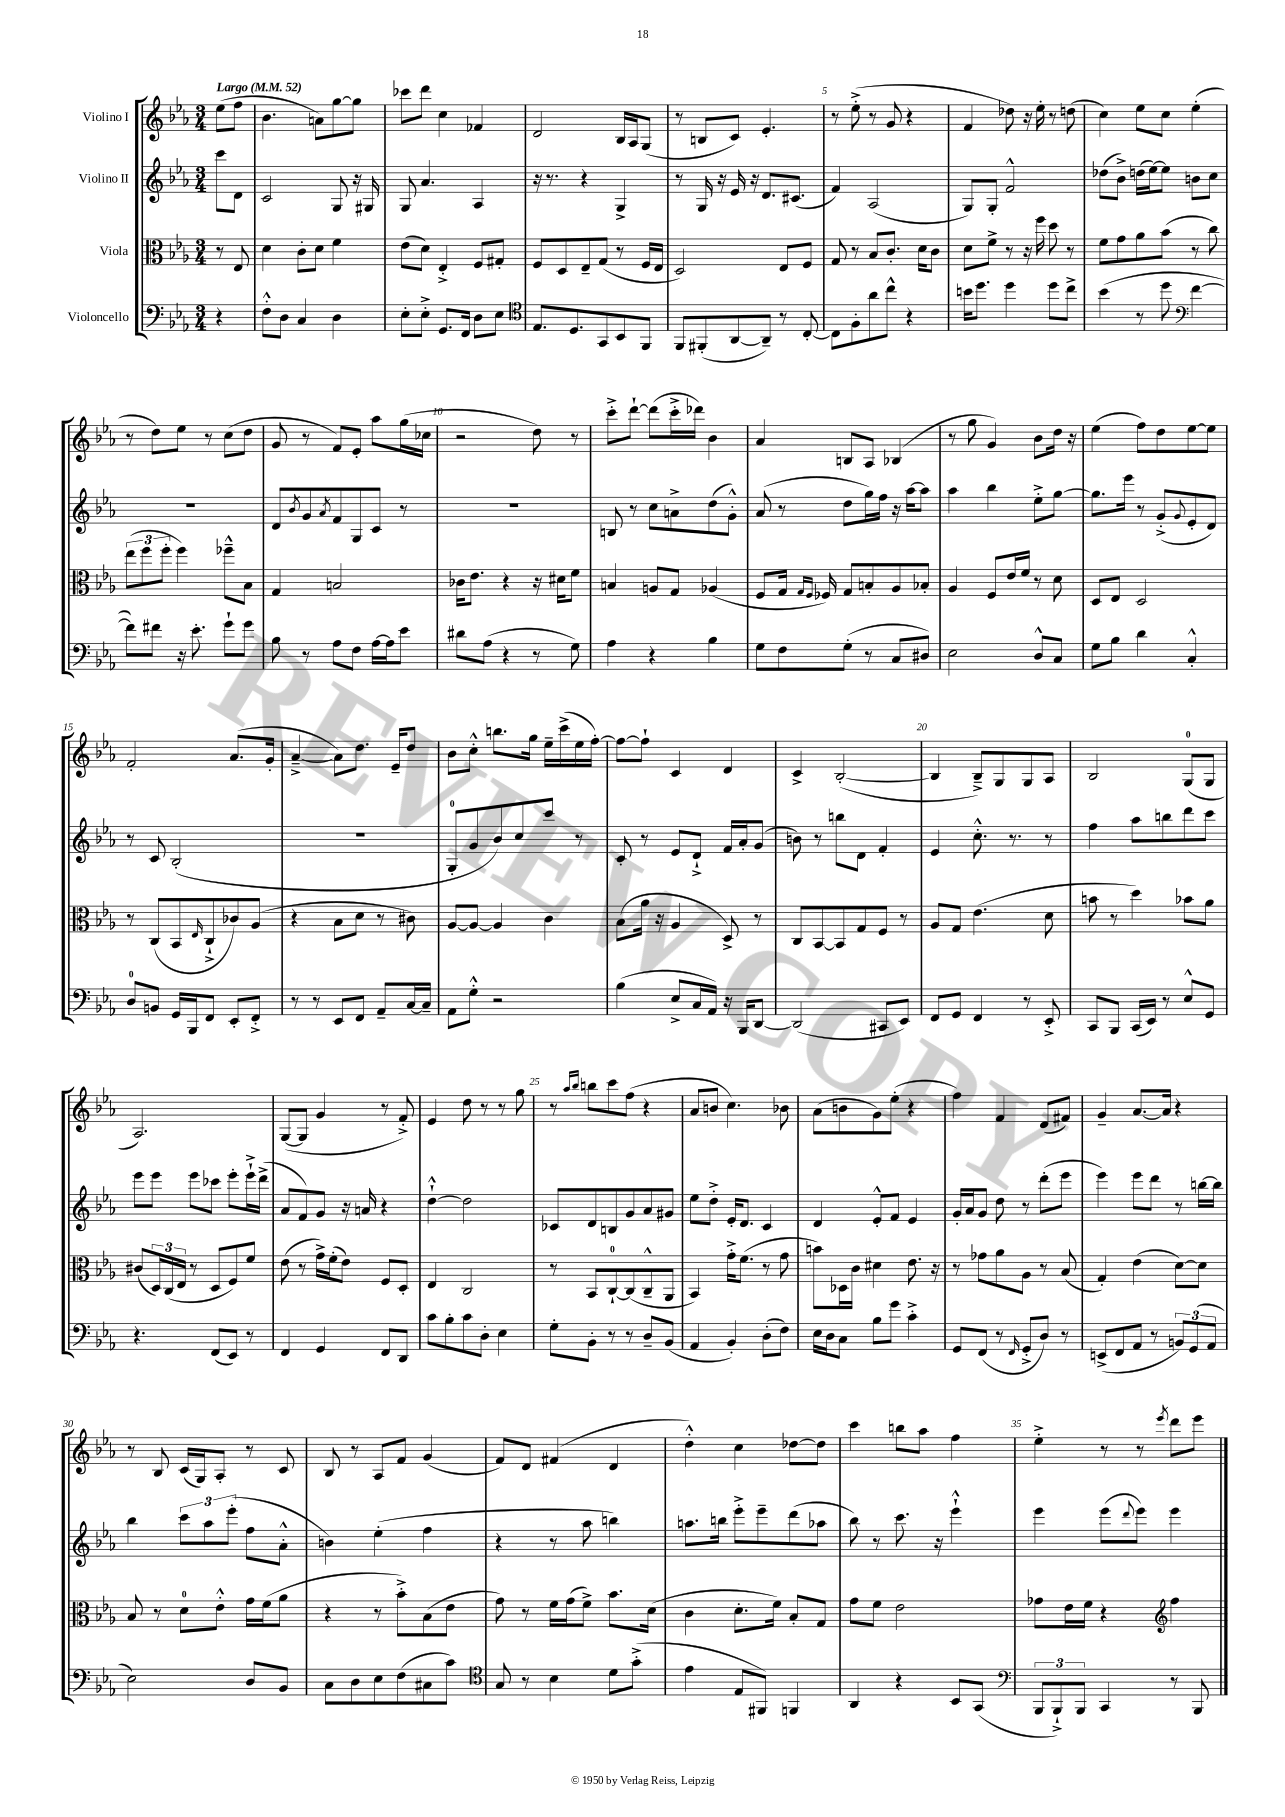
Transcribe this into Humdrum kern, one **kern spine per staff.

**kern	**kern	**kern	**kern
*staff4	*staff3	*staff2	*staff1
*clefF4	*clefC3	*clefG2	*clefG2
*k[b-e-a-]	*k[b-e-a-]	*k[b-e-a-]	*k[b-e-a-]
*M3/4	*M3/4	*M3/4	*M3/4
*MM52	*MM52	*MM52	*MM52
4r	8r	8ccc\L	(8ee-\L
.	8E-/	8d\J	8ff\J
=	=	=	=
8F'^^\L	4d\	2c/	4.b-\
8D\J	.	.	.
4C/	8c'\L	.	.
.	8d\J	.	8a\L)
4D\	4f\	8G/	[8gg\
.	.	16r	8gg\]J
.	.	16G#/	.
=	=	=	=
8E-'\L	(8e-\L	8G/	8ccc-\L
8E-'^\J	8d\J)	4.a-/	8ddd\J
8.GG/L	4E-'^/	.	4cc\
16FF/Jk	.	.	.
8D\L	8F/L	4A-/	4f-/
8E-\J	8G#'/J	.	.
=	=	=	=
*clefC4	*	*	*
8.E-/L	8F/L	16r	2d/
.	.	8.r	.
.	8D/	.	.
8.D/	.	.	.
.	8E-~/	4r	.
8GG/	(8G/J	.	.
8BB-/	8r	4G^/	16B-/LL
.	.	.	16A-/J
8FF/J	16F/LL	.	(8G/J
.	16E-/JJ	.	.
=	=	=	=
8FF/L	2D/)	8r	8r
(8FF#'/	.	16G/	8B/L
.	.	16r	.
[8AA-/	.	16e-/	8c/J)
.	.	16r	.
8AA-~/]J)	.	8.d/L	4.e-'/
8r	8E-/L	.	.
.	.	(8.c#/J	.
[8C'/	8F/J	.	.
=	=	=	=
8C\]L	8G/	4f/)	8r
8F'\	8r	.	(8ee-'^\
8a-\	8B-/L	(2A-/	8r
8cc^^\J	8.c'/J	.	8g/
4r	.	.	4r
.	16d\LK	.	.
.	8c\J	.	.
=	=	=	=
16b\LK	8d\L	8G/L)	4f/
8.dd\J	.	.	.
.	8f^\J	8G'/J	.
4dd\	8r	2f^^/	8dd-\)
.	16r	.	16r
.	16ff\	.	16ee-'\
8dd\L	8dd\	.	8r
8cc^\J	8r	.	(8dd\
=	=	=	=
(4b-\	8f\L	(8dd-\L	4cc\)
.	8g\	8b-^\J)	.
8r	8a-\	(16dd\LL	8ee-\L
.	.	[16ee-\J)	.
8dd\	(8b-\J	8ee-\]J	8cc\J
*clefF4	*	*	*
[4f\	8r	8b\L	(4ee-'\
.	8cc\)	8cc\J	.
=	=	=	=
8f\]L)	(12ee-\L	2.r	8r
.	12ff\	.	.
8f#\J	.	.	8dd\L)
.	12ff'\J	.	.
16r	4ff\)	.	8ee-\J
8.e-'\	.	.	.
.	.	.	8r
8g`\L	8ff-~^^\L	.	(8cc\L
8g\J	8B-\J	.	8dd\J
=	=	=	=
8B-\	4G/	8d/L	8g/
.	.	8qb-/	.
8r	.	8g/	8r
.	.	8qa-/	.
8A-\L	2B/	8f/	8f/L)
8F\J	.	8G/	8e-'/J
[16A-\LL	.	8c/J	8aa-\L
16A-\]J	.	.	.
8e-\J	.	8r	(16gg\L
.	.	.	16cc-\JJ
=	=	=	=
8d#\L	16c-\LK	2.r	2r
.	8.e-\J	.	.
(8A-\J	.	.	.
4r	4r	.	.
8r	16r	.	8dd\)
.	16d#\LK	.	.
8G\)	8f\J	.	8r
=	=	=	=
4A-\	4B/	8B/	8ccc'^\L
.	.	8r	[8ddd`\J
4r	8A/L	8cc\L	(8ddd\]L
.	8G/J	8a^\	16ccc'^\L
.	.	.	16ddd-\JJ)
4B-\	(4A-/	(8dd\	4b-\
.	.	8g'^^\J)	.
=	=	=	=
8G\L	8F/L	(8a-/	4a-/
8F\	16G/Jk	8r	.
.	16qqG/LL	.	.
.	16qqF/JJ	.	.
.	16F-/)	.	.
(8G'\J	8G/L	8dd\L	8B/L
8r	8B'/	16gg\L)	8A-/J
.	.	16ff\JJ	.
8C/L	8A-/	16r	(4B-/
.	.	[16aa-\LK	.
8D#/J)	8B-'/J	8aa-\]J	.
=	=	=	=
2E-\	4A-/	4aa-\	8r
.	.	.	8gg\
.	8F/L	4bb-\	4g/)
.	16e-/L	.	.
.	16f/JJ	.	.
8D^^/L	8r	8ee-'^\L	8b-\L
8C/J	8d\	[8gg\J	16dd\Jk
.	.	.	16r
=	=	=	=
8G\L	8D/L	8.gg\]L	(4ee-\
8B-\J	8E-/J	.	.
.	.	16eee-\Jk	.
4d\	2D/	8r	8ff\L)
.	.	(8g'^/L	8dd\
.	.	8qqg/	.
4C'^^/	.	8e-'/	[8ee-\
.	.	8d/J)	8ee-\]J
=	=	=	=
8D/L	8r	8r	2f'/
8BB/J	(8C/L	8c/	.
16GG/LL	8BB-/	(2B-'/	.
16BBB-/J	.	.	.
.	16qqE-/	.	.
8FF/J	8C`^/	.	.
8EE-'/L	8c-/)	.	(8.a-/L
8FF'^/J	(8A-/J	.	.
.	.	.	16g'/Jk
=	=	=	=
8r	4r	2.r	[4a-~^/
8r	.	.	.
8EE-/L	8B-\L	.	8a-\]L)
8FF/J	8d\J	.	8.dd\J
8AA-~/L	8r	.	.
.	.	.	16e-~/LK
[16C/L	8c#\)	.	8dd/J
16C~/]JJ	.	.	.
=	=	=	=
8AA-\L	[8A-/L	8G'/L	8b-\L
8G'^^\J	8A-/_J	8g/	8cc'^^\J
2r	4A-/]	8b-/)	8.bb\L
.	.	8cc/	.
.	.	.	16gg\Jk
.	4c\	8ccc/J	16ee-~\LL
.	.	.	(16ccc^\
.	.	8r	16ee-\
.	.	.	[16ff'\JJ)
=	=	=	=
(4B-\	(8B-\L	8c'/	8ff\_L
.	16a-\Jk	8r	8ff`\]J
.	16r	.	.
8E-^/L	4A-/	8e-/L	4c/
16C/L	.	8d`^/J	.
16AA-/JJ)	.	.	.
16r	8D^/)	16f/LL	4d/
16BBB-/LK	.	16a-'/J	.
[8DD/J	8r	(8g/J	.
=	=	=	=
(2DD/]	8C/L	8b\)	4c^/
.	[8BB-/	8r	.
.	8BB-/]	8bb\L	([2B-'/
.	8G/	8d\J	.
8CC#/L	8F/J	4f'/	.
8EE-/J)	8r	.	.
=	=	=	=
8FF/L	8A-/L	4e-/	4B-/]
8GG/J	8G/J	.	.
4FF/	(4.e-\	8.cc'^^\	8B-~^/L)
.	.	.	8G/
.	.	8.r	.
8r	.	.	8G/
8EE-'^/	8d\	8r	8A-/J
=	=	=	=
8CC/L	8b\	4ff\	2B-/
8BBB-/J	8r	.	.
(16CC/LL	4dd\)	8aa-\L	.
16EE-/JJ)	.	.	.
8r	.	8bb\	.
8E-^^/L	8b-\L	8ddd\	(8G/L
8GG/J	8a-\J	8ccc\J	8G/J
=	=	=	=
4.r	(8c#/L	8eee-\L	2.A-/)
.	24D/L)	8eee-\J	.
.	(24C/	.	.
.	24E-/JJ	.	.
.	8r	8eee-\L	.
(8FF/L	8D/L	8ccc-\J	.
8EE-/J)	8F/)	8eee-'\L	.
8r	8f/J	16eee-`^\L	.
.	.	(16ddd^\JJ	.
=	=	=	=
4FF/	(8e-\	8a-/L	([8G/L
.	8r	8f/)	8G/]J
4GG/	16g^\LL)	8g/J	4g/
.	(16f'\J	.	.
.	8e-\J)	16r	.
.	.	16a/	.
8FF/L	8F/L	4r	8r
8DD/J	8D'/J	.	8f'^/)
=	=	=	=
8c\L	4E-/	[4dd`^^\	4e-/
8B-'\	.	.	.
8c\	2C/	2dd\]	8dd\
8D'\J	.	.	8r
4E-\	.	.	8r
.	.	.	8gg\
=	=	=	=
8G'\L	8r	8c-/L	8r
.	.	.	16qqaa-/LL
.	.	.	16qqbb-/JJ
8BB-'\J	8BB-/L	8d/	8bb\L
8r	[8C`/	8B/	8ccc\
8r	(8C/]	8g/	(8ff\J
8D~/L	8C~^^/	8a-/	4r
(8BB-/J	8AA-/J	8g#/J	.
=	=	=	=
4AA-/	4BB-/)	8ee-\L	8a-/L
.	.	8dd'^\J	8b/J
4BB-'/)	16g'^\LK	16e-'/LK	4.cc\)
.	(8.f\J	8.d/J	.
(8D'\L	8r	4c/	.
8F\J)	8g\	.	8b-\
=	=	=	=
16E-\LL	8b\L)	4d/	(8a-\L
16D\J	.	.	.
8C\J	16D-\L	.	8b\
.	16c\JJ	.	.
8B-\L	4d#\	8e-'^^/L	8g\)
8g\J	.	8f/J	(8ee-'\J
4c'^\	8.e-\	4e-/	4r
.	16r	.	.
=	=	=	=
8GG/L	8r	16g'/LL	4ff\)
.	.	16a-/J	.
(8FF/J	8g-\L	8g/J	.
8r	8a-\	8dd\	4f/
16qqFF/	.	.	.
8GG'^/L	8A-\J	8r	.
8D/J)	8r	(8ddd'\L	(8d/L
8r	(8B-/	8eee-\J	8f#/J)
=	=	=	=
(8EE^/L	4G'/)	4eee-\)	4g~/
8FF/	.	.	.
8AA-/J	(4e-\	8eee-\L	[8.a-/L
8r	.	8ddd\J	.
.	.	.	16a-/]Jk
12BB/L)	[8d\L)	8r	4r
(12GG/	.	.	.
.	8d\]J	[16bb\LL	.
12AA-/J	.	.	.
.	.	16bb\]JJ	.
=	=	=	=
2E-\)	8B-/	4bb-\	8r
.	8r	.	8B-/
.	8d\L	12ccc\L	(16c/LL
.	.	.	16G/J)
.	.	12aa-\	.
.	8e-'^^\J	.	8A-'/J
.	.	(12eee-'\J	.
8D/L	16g\LL	8ff\L	8r
.	(16f\J	.	.
8BB-/J	8a-\J	8a-'^^\J	8c/
=	=	=	=
8C\L	4r	4b\)	8B-/
8D\	.	.	8r
8E-\	8r	(4ee-'\	8A-/L
(8F\	8b-'^\L)	.	8f/J
8C#\	(8B-\	4ff\	(4g/
8c\J)	8e-\J	.	.
=	=	=	=
*clefC4	*	*	*
8G/	8g\)	4r	8f/L)
8r	8r	.	8d/J
4B-\	16f\LL	8r	(4f#/
.	(16g\J	.	.
.	8f^\J)	8aa-\	.
8d\L	8.b-\L	4bb\)	4d/
(8g'^\J	.	.	.
.	(16d\Jk	.	.
=	=	=	=
4e-\	4c\	8.aa\L	4dd'^^\)
.	.	16bb\Jk	.
8E-/L	8.d'\L	8eee-'^\L	4cc\
8FF#/J)	.	8eee-~\	.
.	16f\Jk)	.	.
4FF/	8B-'/L	(8ddd\	[8dd-\L
.	8G/J	8aa-\J	8dd-\]J
=	=	=	=
4AA-/	8g\L	8bb-\)	4ccc\
.	8f\J	8r	.
4r	2e-\	8.ccc\	8bb\L
.	.	.	8aa-\J
.	.	16r	.
8BB-/L	.	4eee-`^^\	4ff\
(8GG/J	.	.	.
=	=	=	=
*clefF4	*	*	*
12BBB-/L	8g-\L	4eee-\	4ee-'^\
12BBB-`^/)	.	.	.
.	16e-\L	.	.
12BBB-/J	.	.	.
.	16f\JJ	.	.
4CC/	4r	(8eee-\L	8r
.	.	8qqddd/	.
.	.	8eee-\J)	8r
*	*clefG2	*	*
.	.	.	8qeee-/
8r	4ff\	4eee-\	8ddd\L
8BBB-/	.	.	8eee-\J
==	==	==	==
*-	*-	*-	*-
